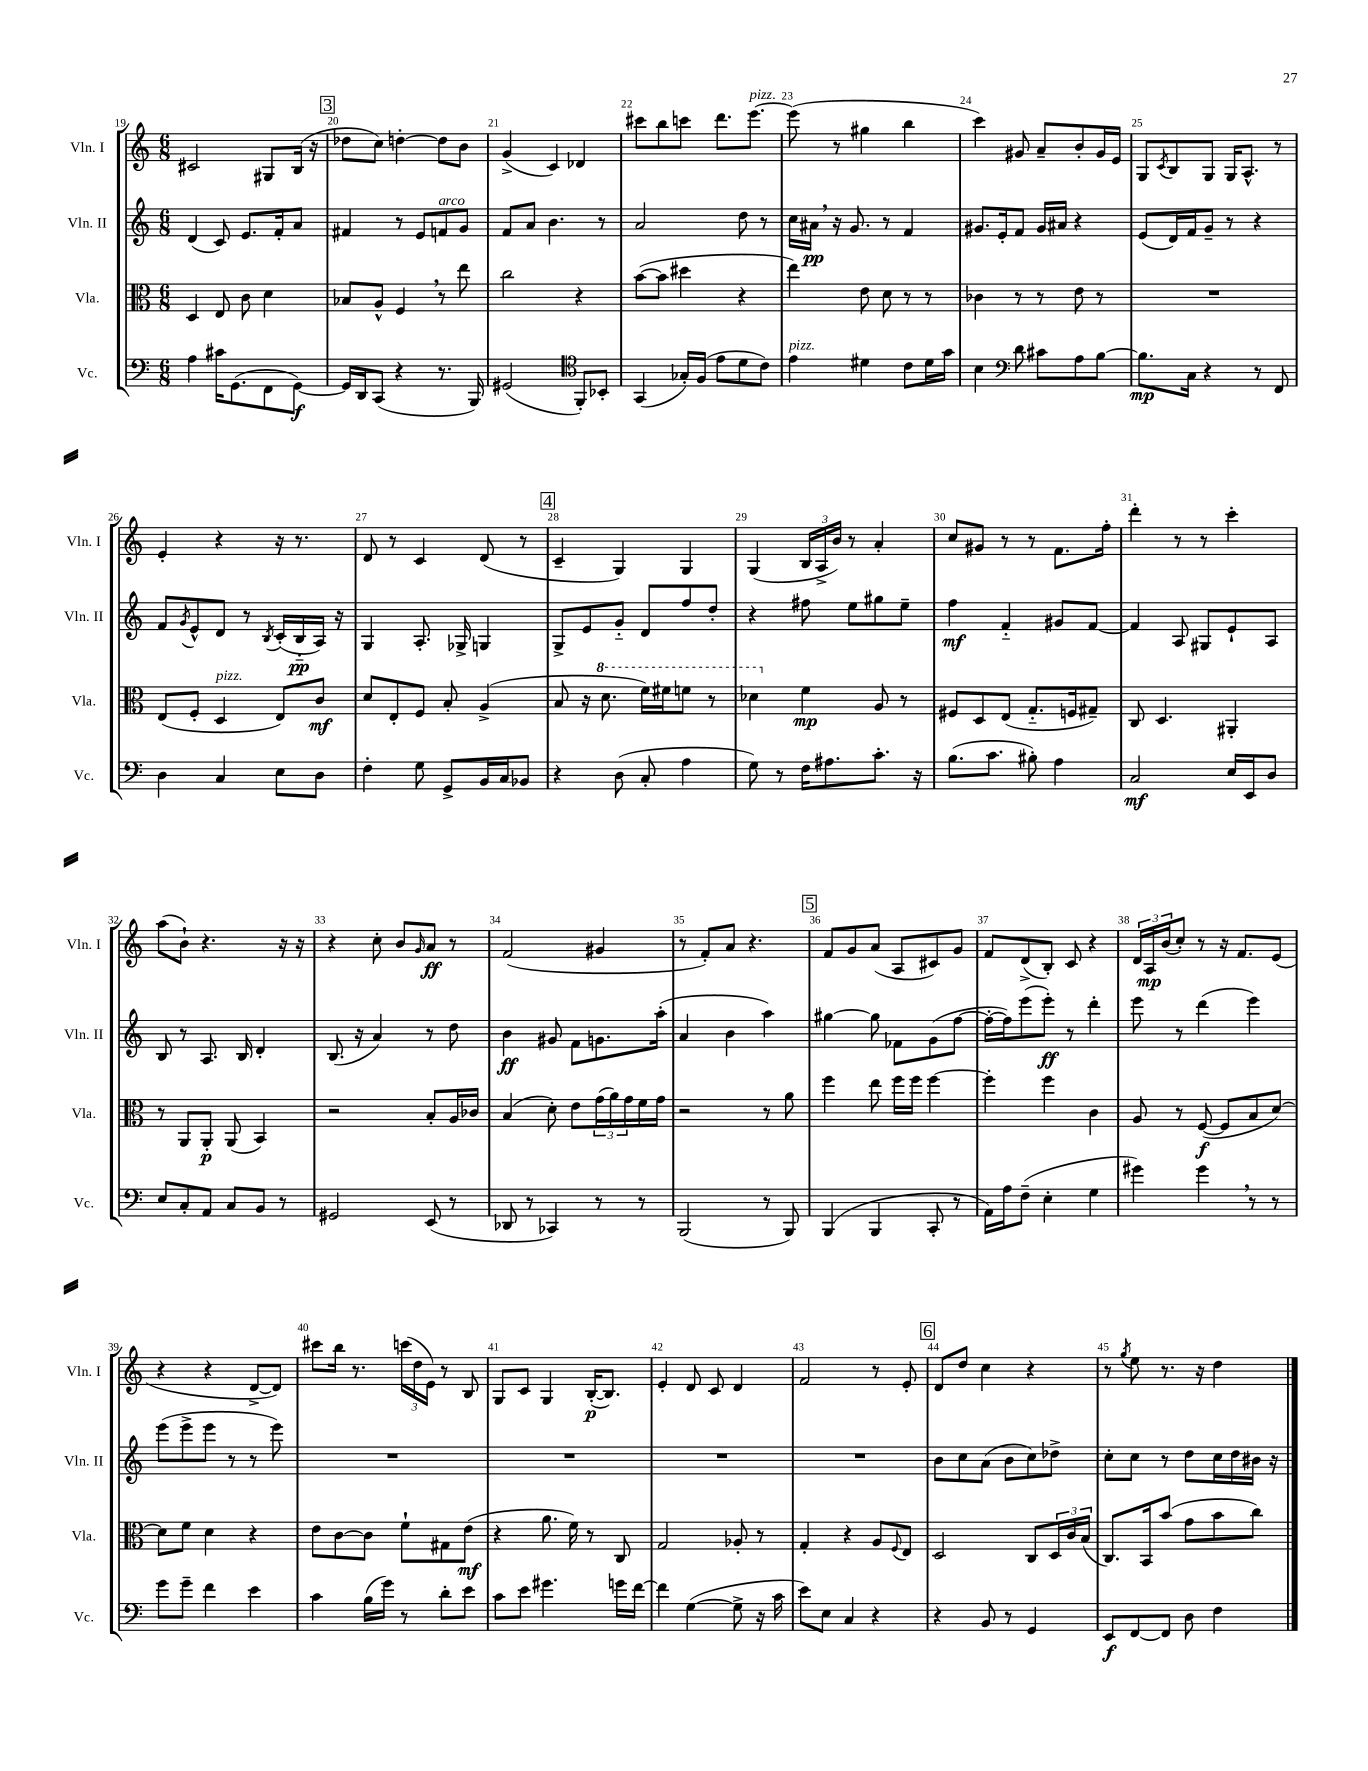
<<
\new StaffGroup <<
\new Staff = "s0" \with { instrumentName = "Vln. I" shortInstrumentName = "Vln. I" } {
    \clef treble \key c \major \numericTimeSignature \time 6/8
    cis'2 gis8 b16( r16 |
    \mark \markup { \box "3" } des''8 c''8) d''4~-. d''8 b'8 |
    g'4->( c'4) des'4 |
    cis'''8 b''8 c'''8 d'''8. e'''8.~^\markup { \italic "pizz." } |
    e'''8( r8 gis''4 b''4 |
    c'''4) gis'8 a'8-- b'8-. gis'16 e'16 |
    g8 \acciaccatura { c'8 } b8 g8 g16 a8.-^ r8 |
    e'4-. r4 r16 r8. |
    d'8 r8 c'4 d'8( r8 |
    \mark \markup { \box "4" } c'4-- g4) g4 |
    g4( \tuplet 3/2 { b16 a16-> b'16) } r8 a'4-. |
    c''8 gis'8 r8 r8 f'8. f''16-. |
    d'''4-. r8 r8 c'''4-. |
    a''8( b'8-!) r4. r16 r16 |
    r4 c''8-. b'8 \grace { g'16 } a'8\ff r8 |
    f'2( gis'4 |
    r8 f'8-.) a'8 r4. |
    \mark \markup { \box "5" } f'8 g'8 a'8( a8 cis'8) g'8 |
    f'8 d'8->( b8-.) c'8 r4 |
    \tuplet 3/2 { d'16 a16\mp b'16( } c''8-.) r8 r16 f'8. e'8( |
    r4 r4 d'8~-> d'8) |
    cis'''8 b''16 r8. \tuplet 3/2 { c'''16( d''16 e'16) } r8 b8 |
    g8 c'8 g4 b16~-.\p( b8.) |
    e'4-. d'8 c'8 d'4 |
    f'2 r8 e'8-. |
    \mark \markup { \box "6" } d'8 d''8 c''4 r4 |
    r8 \acciaccatura { g''8 } e''8 r8. r16 d''4 \bar "|." |
}
\new Staff = "s1" \with { instrumentName = "Vln. II" shortInstrumentName = "Vln. II" } {
    \clef treble \key c \major \numericTimeSignature \time 6/8
    d'4( c'8) e'8. f'16-. a'8 |
    \mark \markup { \box "3" } fis'4 r8 e'8 f'8^\markup { \italic "arco" } g'8 |
    f'8 a'8 b'4. r8 |
    a'2 d''8 r8 |
    c''16 ais'16\pp \breathe r16 g'8. r8 f'4 |
    gis'8. e'16-. f'8 gis'16 ais'16 r4 |
    e'8( d'16) f'16 g'8-- r8 r4 |
    f'8 \acciaccatura { g'8 } e'8-^ d'8 r8 \acciaccatura { b8 } c'16-.( b16-_\pp a16) r16 |
    g4 a8.-. ges16-> g4 |
    \mark \markup { \box "4" } g8-> e'8 g'8-_ d'8 f''8 d''8-. |
    r4 fis''8 e''8 gis''8 e''8-- |
    f''4\mf f'4-_ gis'8 f'8~ |
    f'4 a8 gis8 e'8-! a8 |
    b8 r8 a8. b16 d'4-. |
    b8.( r16 a'4) r8 d''8 |
    b'4\ff gis'8 f'8 g'8. a''16-.( |
    a'4 b'4 a''4) |
    \mark \markup { \box "5" } gis''4~ gis''8 fes'8 g'8( f''8~ |
    f''16~-. f''16) e'''8( e'''8-.\ff) r8 d'''4-. |
    e'''8 r8 d'''4( e'''4) |
    e'''8( e'''8-> e'''8 r8 r8 e'''8) |
    R2. |
    R2. |
    R2. |
    R2. |
    \mark \markup { \box "6" } b'8 c''8 a'8( b'8 c''8) des''8-> |
    c''8-. c''8 r8 d''8 c''16 d''16 bis'16 r16 \bar "|." |
}
\new Staff = "s2" \with { instrumentName = "Vla." shortInstrumentName = "Vla." } {
    \clef alto \key c \major \numericTimeSignature \time 6/8
    d4 e8 c'8 d'4 |
    \mark \markup { \box "3" } bes8 a8-^ f4 \breathe r8 e''8 |
    c''2 r4 |
    b'8~( b'8 dis''4 r4 |
    e''4) e'8 d'8 r8 r8 |
    ces'4 r8 r8 e'8 r8 |
    R2. |
    e8( f8-. d4^\markup { \italic "pizz." } e8) c'8\mf |
    d'8 e8-. f8 b8-. a4->( |
    \mark \markup { \box "4" } b8 r16 \ottava #1 d''8. f''16) fis''16 f''8 r8 |
    des''4 \ottava #0 f'4\mp a8 r8 |
    fis8 d8 e8( g8.-_ f16 gis8--) |
    c8 d4. ais,4-. |
    r8 a,8 a,8-.\p a,8( b,4) |
    r2 b8-. a16 ces'16 |
    b4( d'8-.) e'8 \tuplet 3/2 { g'16( a'16) g'16 } f'16 g'16 |
    r2 r8 a'8 |
    \mark \markup { \box "5" } f''4 e''8 f''16 f''16 f''4~ |
    f''4-. f''4 c'4 |
    a8 r8 f8~\f( f8 b8 d'8~) |
    d'8 f'8 d'4 r4 |
    e'8 c'8~ c'8 f'8-! gis8 e'8\mf( |
    r4 a'8. f'16) r8 c8 |
    g2 aes8-. r8 |
    g4-. r4 a8 \appoggiatura { f8 } e8 |
    \mark \markup { \box "6" } d2 c8 \tuplet 3/2 { d16 c'16 b16( } |
    c8.) b,16 b'8( g'8 b'8 c''8) \bar "|." |
}
\new Staff = "s3" \with { instrumentName = "Vc." shortInstrumentName = "Vc." } {
    \clef bass \key c \major \numericTimeSignature \time 6/8
    a4 cis'16 g,8.( f,8 g,8~\f) |
    \mark \markup { \box "3" } g,16 d,16 c,8( r4 r8. b,,16) |
    gis,2( \clef tenor f,8-.) bes,8-. |
    g,4( ges16-.) f16( e'8 d'8 c'8) |
    e'4^\markup { \italic "pizz." } dis'4 c'8 dis'16 g'16 |
    b4 \clef bass d'8 cis'8 a8 b8~ |
    b8.\mp c16 r4 r8 f,8 |
    d4 c4 e8 d8 |
    f4-. g8 g,8-> b,16 c16 bes,8 |
    \mark \markup { \box "4" } r4 d8( c8-. a4 |
    g8) r8 f16 ais8. c'8.-. r16 |
    b8.( c'8. bis8-.) a4 |
    c2\mf e16 e,16 d8 |
    e8 c8-. a,8 c8 b,8 r8 |
    gis,2 e,8( r8 |
    des,8 r8 ces,4) r8 r8 |
    b,,2( r8 b,,8) |
    \mark \markup { \box "5" } b,,4( b,,4 c,8-. r8 |
    a,16) a16 f8--( e4-. g4 |
    gis'4) gis'4 \breathe r8 r8 |
    g'8 g'8-- f'4 e'4 |
    c'4 b16( g'16) r8 d'8-. e'8 |
    c'8 e'8 gis'4. g'16 f'16~ |
    f'4 g4~( g8-> r16 c'16 |
    e'8) e8 c4 r4 |
    \mark \markup { \box "6" } r4 b,8 r8 g,4 |
    e,8\f f,8~ f,8 d8 f4 \bar "|." |
}
>>
>>
\layout { \context { \Score currentBarNumber = #19 \override BarNumber.break-visibility = ##(#f #t #t) barNumberVisibility = #all-bar-numbers-visible } }
